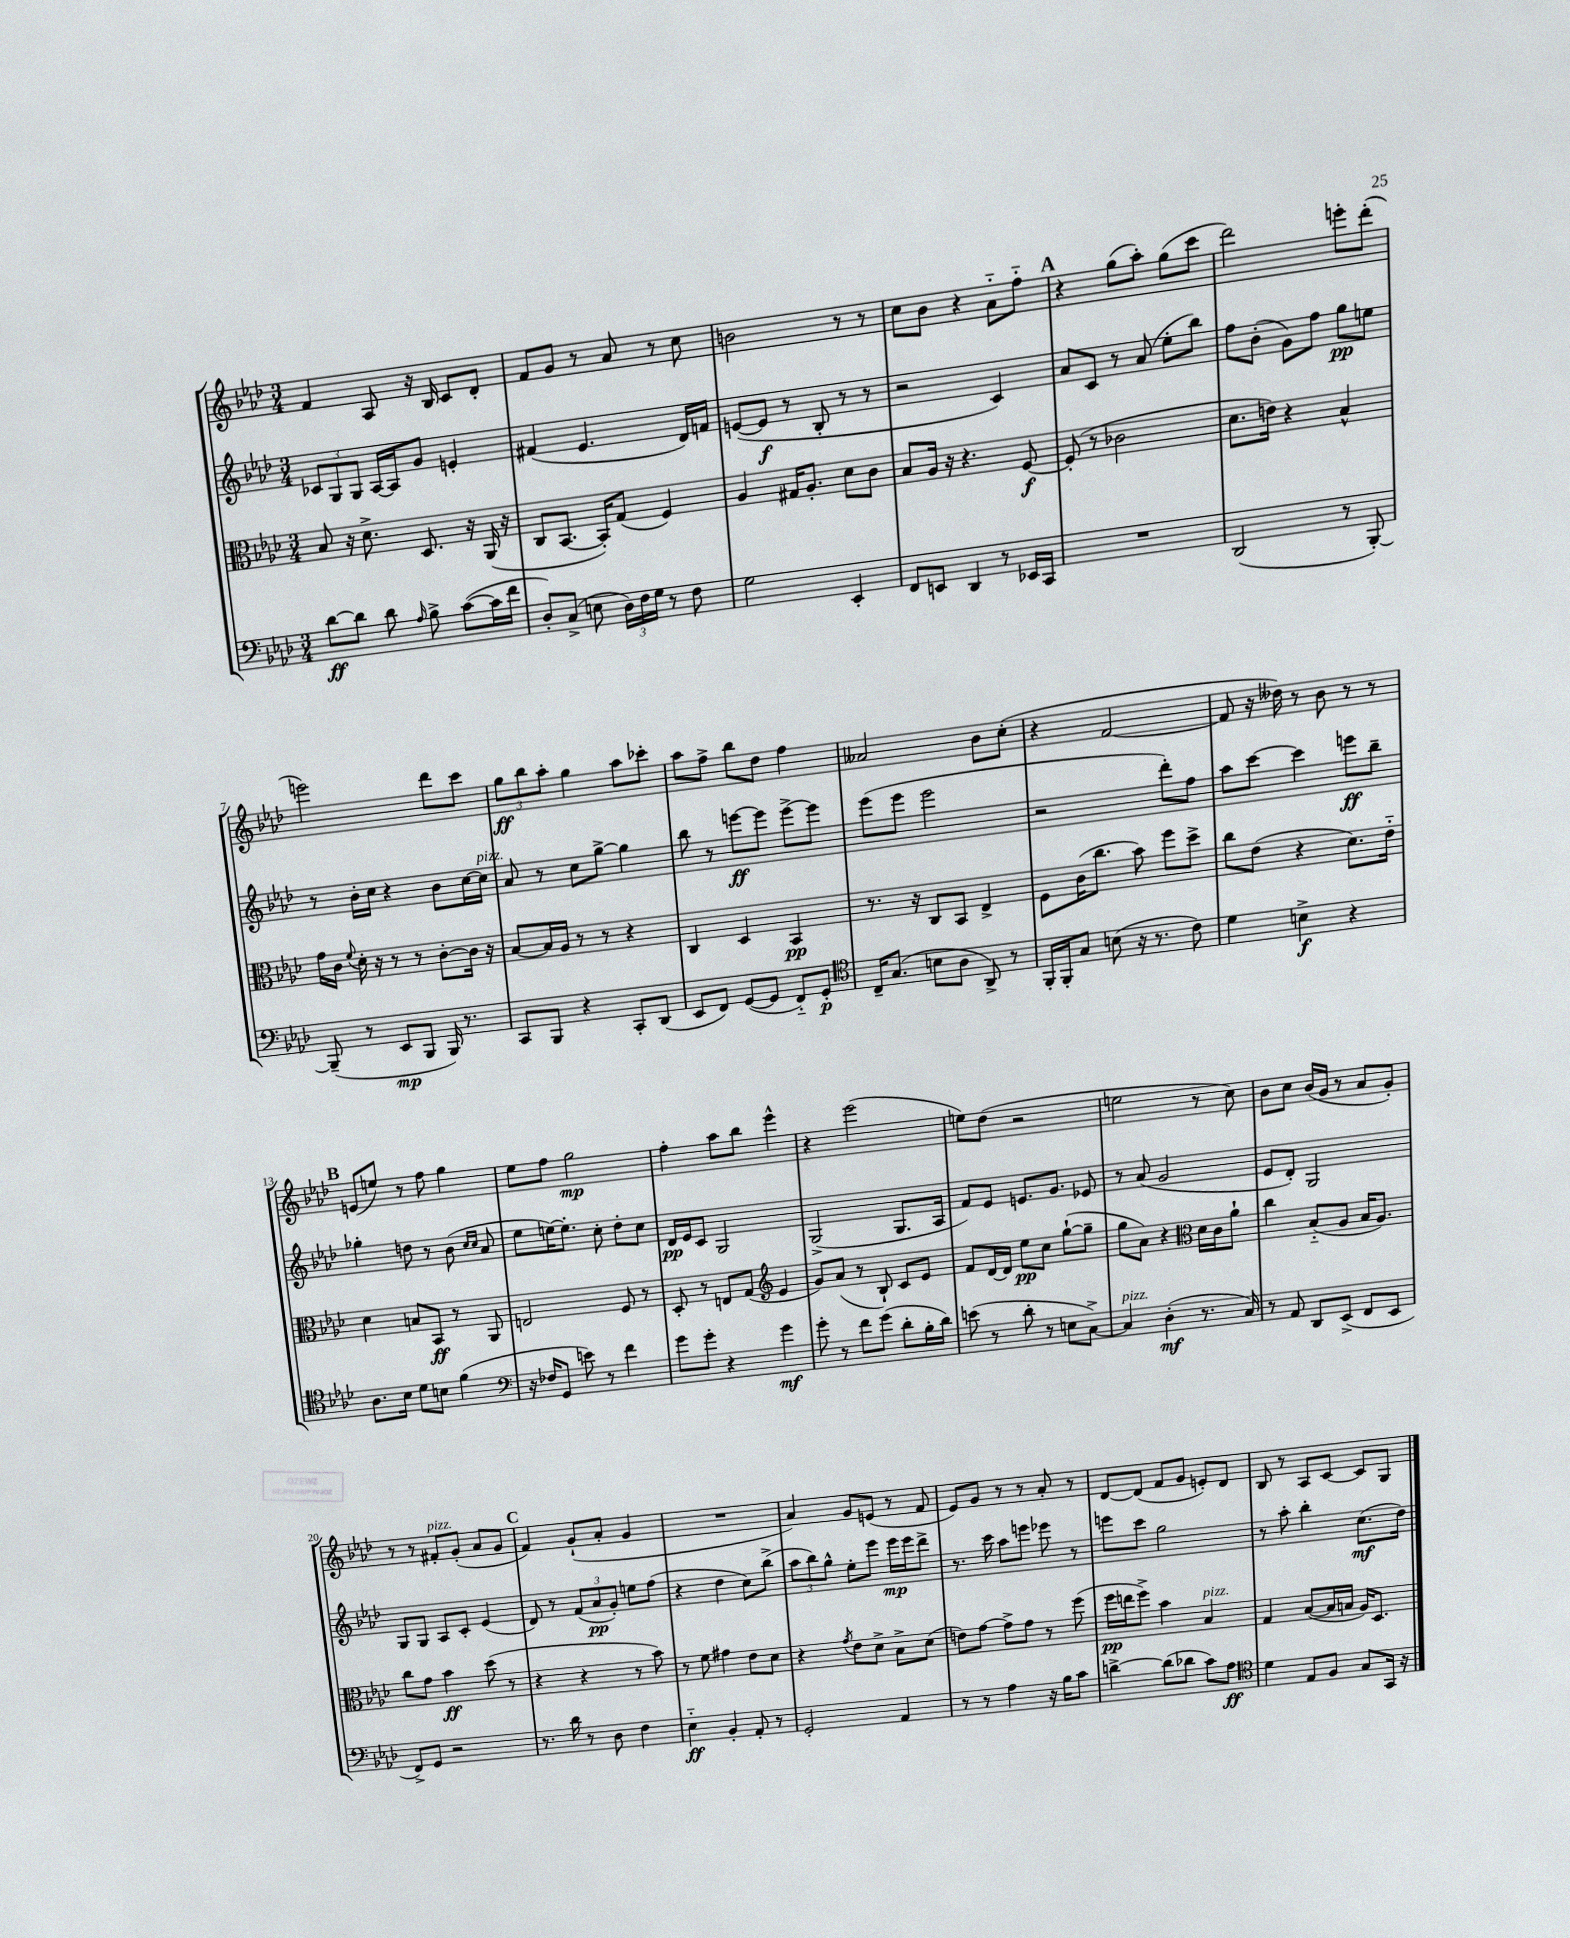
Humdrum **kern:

**kern	**kern	**kern	**kern
*staff4	*staff3	*staff2	*staff1
*clefF4	*clefC3	*clefG2	*clefG2
*k[b-e-a-d-]	*k[b-e-a-d-]	*k[b-e-a-d-]	*k[b-e-a-d-]
*M3/4	*M3/4	*M3/4	*M3/4
[8d-	8B-	12c-	4f
.	.	12G	.
8d-]	16r	.	.
.	.	12G	.
.	8.d-^	.	.
8d-	.	[16A-	8A-
.	.	16A-]	.
16qqA-	.	.	.
8B-^	8.D-	8g	16r
.	.	.	16B-
([8c	.	4e'	8c
.	16r	.	.
16c]	(16AA-	.	8d-'
16f	16r	.	.
=	=	=	=
8D-')	8C	(4f#	8f
(8C^	[8.BB-	.	8g
8E	.	4.e-	8r
.	16BB-'])	.	.
24D-)	(8G	.	8a-
24F	.	.	.
24G	.	.	.
8r	4F)	.	8r
8F	.	16d-)	8cc
.	.	16f	.
=	=	=	=
2G	4A-	([8e	2b
.	.	8e]	.
.	16G#	8r	.
.	8.A-'	.	.
.	.	8B-'	.
4EE-'	8d-	8r	8r
.	8c	8r	8r
=	=	=	=
8FF	8B-	2r	8cc
8EE	16A-	.	8b-
.	16r	.	.
4DD-	4.r	.	4r
8r	.	4c)	8a-'~
16EE-	[8F	.	8ff'~
16CC	.	.	.
=	=	=	=
2.r	(8F']	8a-	4r
.	8r	8c	.
.	2c-	8r	(8gg
.	.	(8a-	8aa-')
.	.	8ee-'	(8gg
.	.	8bb-)	8ccc
=	=	=	=
(2DD-	8.d-	8ff	2ddd-)
.	.	(8b-'	.
.	16e)	.	.
.	4r	8g)	.
.	.	8ff	.
8r	4B-^^	8gg	8eee'
[8BBB-')	.	8ee	(8ddd-'
=	=	=	=
(8BBB-~]	16g	8r	2eee)
.	16c	.	.
.	8qqf	.	.
8r	16d-'	16b-'	.
.	16r	16cc	.
8EE-	8r	4r	.
8BBB-	8r	.	.
16BBB-)	[8c'	8b-	8ddd-
8.r	.	.	.
.	16c]	[16cc	8ccc
.	16r	16cc]	.
=	=	=	=
8CC	[8B-	8a-	12gg
.	.	.	12bb-
8BBB-	16B-]	8r	.
.	.	.	12aa-'
.	16A-	.	.
4r	8r	8cc	4gg
.	8r	[8gg^	.
8CC'	4r	4gg]	8aa-
(8DD-	.	.	8ccc-'
=	=	=	=
8EE-	4C	8bb-	8aa-
8FF)	.	8r	8ff^
([8GG	4D-	[8eee	8bb-
8GG]	.	8eee]	8dd-
8FF'~)	4BB-	[8eee^	4ff
8GG'	.	8eee]	.
=	=	=	=
*clefC4	*	*	*
16C~	8.r	(8eee-	2a--
(8.G	.	.	.
.	.	8eee-	.
.	16r	.	.
8B	8C	2eee-	.
8A-	8BB-	.	.
8AA-^)	4E-^	.	8b-
8r	.	.	(8cc'
=	=	=	=
16FF'	8F	2r	4r
16FF'	.	.	.
8G	(16c	.	.
.	8.cc	.	.
(8B	.	.	[2f
16r	8b-)	.	.
8.r	.	.	.
.	8ff	8ddd-')	.
8c)	8dd-^	8ff	.
=	=	=	=
4d-	8cc	8aa-	8f]
.	(8e-	[8ccc	16r
.	.	.	16dd--)
4B^	4r	4ccc]	8r
.	.	.	8b-
4r	8.d-)	8eee	8r
.	.	8bb-~	8r
.	16e-'~	.	.
=	=	=	=
8.A-	4d-	4gg-'	(8e
.	.	.	8ee)
16B-	.	.	.
8d-	8B	8dd	8r
8B	8BB-	8r	8ff
(4f	8r	(8b-	4gg
.	.	16qqcc	.
.	.	16qqcc	.
.	8AA-	8a-	.
=	=	=	=
*clefF4	*	*	*
16r	2E	8ee-	8ee-
16F-	.	.	.
8GG	.	[16ee)	8ff
.	.	8.ee']	.
8e)	.	.	2gg
8r	.	8cc'	.
4f	8F	8dd-'	.
.	8r	8cc	.
=	=	=	=
8g	8D-'	16d-	4ff'
.	.	16e-	.
8g'	8r	8c	.
4r	8E	2G	8aa-
.	(8G	.	8bb-
*	*clefG2	*	*
4g	4e-	.	4eee-^^
=	=	=	=
8g'	8g)	(2G^	4r
8r	(8a-	.	.
8f	8r	.	(2eee-
(8g	8B-`)	.	.
8d-'	8c	8.G	.
16B-'	8e-	.	.
16d-)	.	16A-	.
=	=	=	=
(8e	8f	8f)	8ee)
8r	[16d-	8e-	(8dd-
.	16d-]	.	.
8d-'	8ee-	8.e	2r
8r	8cc	.	.
.	.	8.g	.
8E	([8gg`	.	.
[8C^)	8gg~]	8e-	.
=	=	=	=
4C]	8gg	8r	2ee
.	8a-)	(8a-	.
(4D-'	4r	2g	.
*	*clefC3	*	*
8.r	16d-	.	8r
.	16c	.	.
.	8a-`	.	8cc)
16C)	.	.	.
=	=	=	=
8r	4cc	8e-	8b-
8AA-	.	8d-')	8cc
8DD-	(8B-'~	2G	(16b-
.	.	.	16g
(8EE-^	8A-	.	8r
8FF	16B-	.	8a-
.	8.A-)	.	.
8EE-	.	.	8g')
=	=	=	=
8FF^)	8cc	8G	8r
8GG	8g	8G	8r
2r	4b-	8A-	8f#'
.	.	8c'	(8g'
.	(8dd-	(4e-	8a-
.	8r	.	8g
=	=	=	=
8.r	4r	8d-)	4f)
.	.	8r	.
16d-	.	.	.
8r	4r	(12f	(8g`
.	.	12a-	.
8D-	.	.	8a-'
.	.	12g')	.
4F	8r	8ee	4g
.	8b-)	(8ff	.
=	=	=	=
4E-'~	8r	4r	2.r
.	8f	.	.
4BB-'	4g#	4dd-	.
8AA-'	8e-	8cc)	.
8r	8d-	(8bb-^	.
=	=	=	=
2GG'	4r	12aa-	4a-)
.	.	12bb-)	.
.	.	12gg^^	.
.	8qg	.	.
.	8e-	8ee-'	8g
.	8d-^	8eee-	(8e
4AA-	8B-^	16eee-	8r
.	.	16eee-	.
.	(8d-	8ddd-^	8f
=	=	=	=
8r	8e)	8.r	8e-)
8r	[8g	.	8g
.	.	16ccc	.
4A-	8g^]	8aa-	8r
.	8g	8eee	8r
16r	8r	8eee-	8a-'
16B-	.	.	.
8c	(8ff	8r	8r
=	=	=	=
[4d^	16ff	8eee	[8d-
.	16ee	.	.
.	8ff^)	8ccc	(8d-]
(8d]	4b-	2gg	8f
8d-	.	.	8g
8c)	4B-	.	8e')
8A-	.	.	8d-
=	=	=	=
*clefC4	*	*	*
4d-	4G	8r	8B-
.	.	8aa-'	8r
8E-	([8B-	4bb-'	8A-
8F	16B-]	.	[8c
.	16B	.	.
8G	16A-)	(8.cc	8c]
.	8.D-	.	.
16GG	.	.	8G
16r	.	16dd-)	.
==	==	==	==
*-	*-	*-	*-
